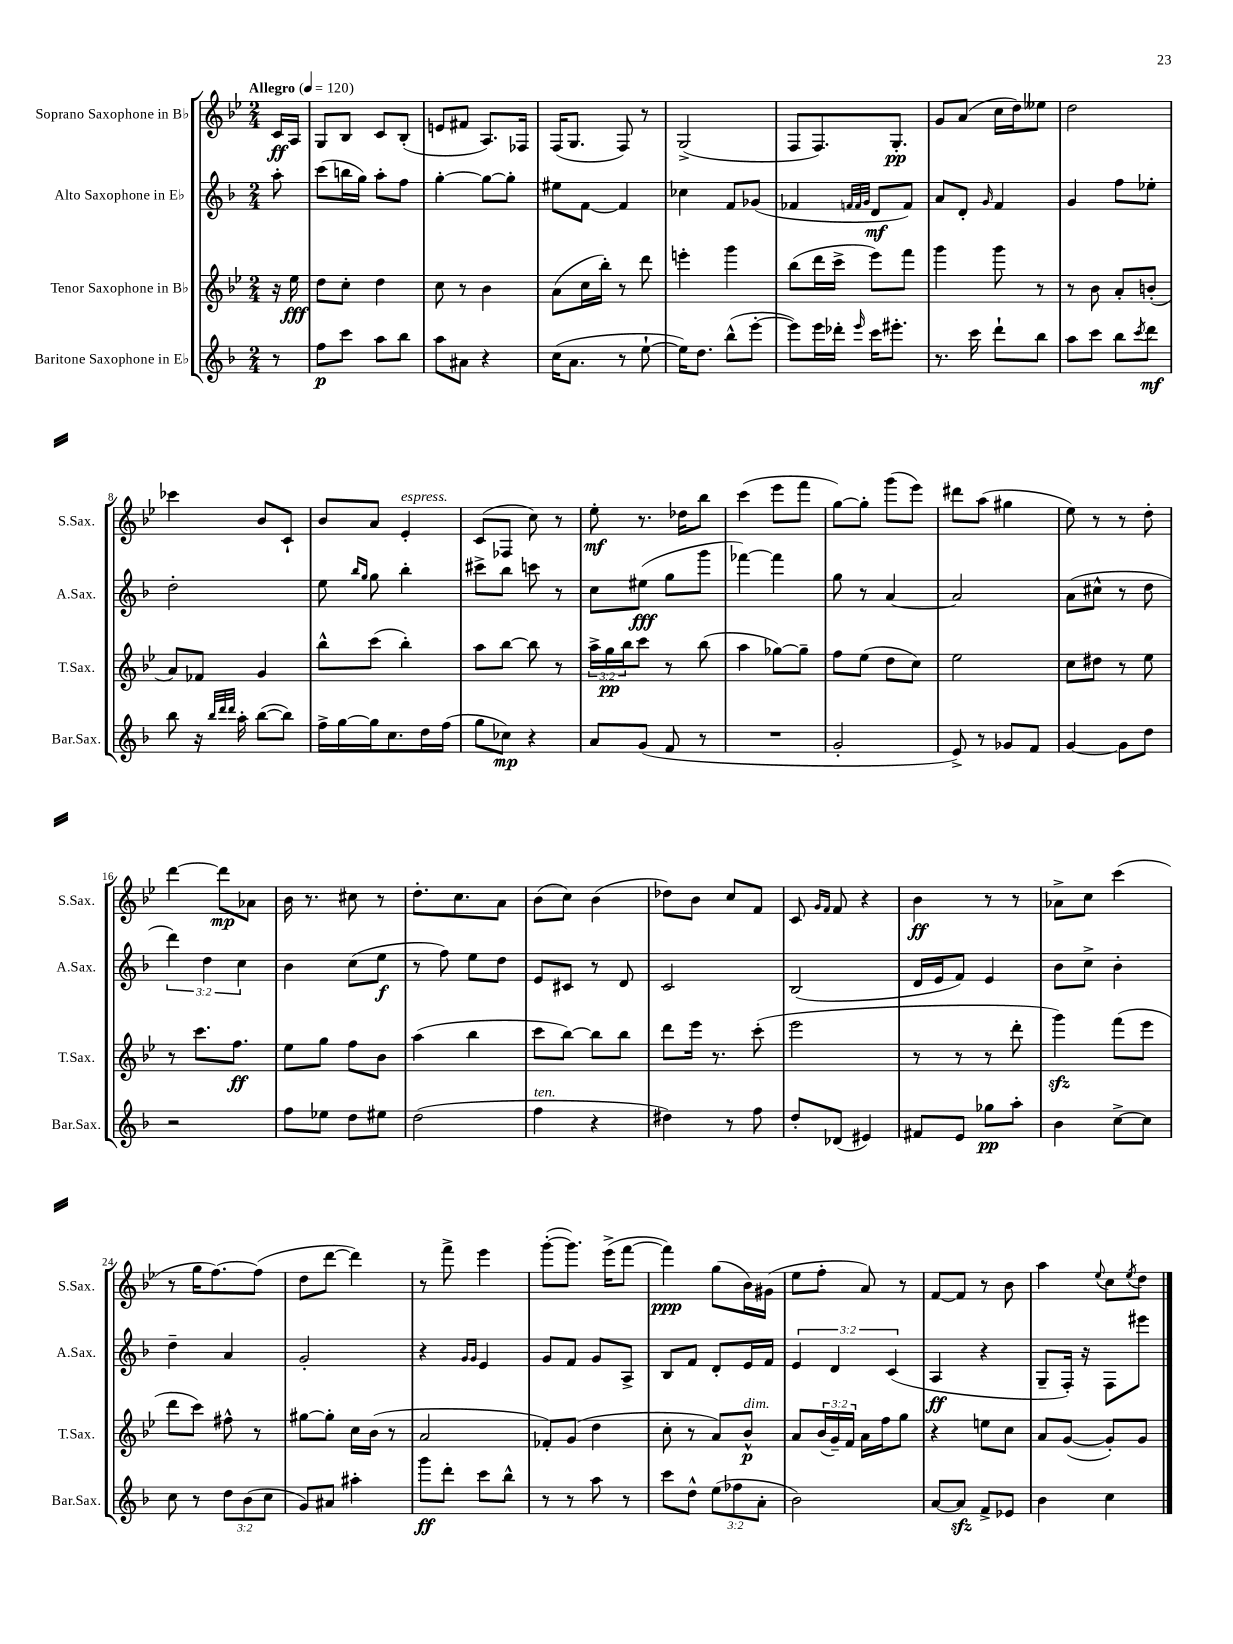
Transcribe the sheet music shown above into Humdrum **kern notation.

**kern	**kern	**kern	**kern
*staff4	*staff3	*staff2	*staff1
*clefG2	*clefG2	*clefG2	*clefG2
*k[b-]	*k[b-e-]	*k[b-]	*k[b-e-]
*M2/4	*M2/4	*M2/4	*M2/4
*MM120	*MM120	*MM120	*MM120
8r	16r	8aa'	16c
.	16ee-	.	16A
=	=	=	=
8ff	8dd	(8ccc	8G
8ccc	8cc'	16bb	8B-
.	.	16gg)	.
8aa	4dd	8aa'	8c
8bb-	.	8ff	(8B-'
=	=	=	=
8aa	8cc	[4gg'	8e
8a#	8r	.	8f#
4r	4b-	8gg_	8.A)
.	.	8gg']	.
.	.	.	16F-
=	=	=	=
(16cc	(8a	8ee#	(16F
8.a	.	.	8.G
.	16cc	[8f	.
.	16bb-')	.	.
8r	8r	4f]	8F)
[8ee`	8ddd	.	8r
=	=	=	=
16ee])	4eee'	4cc-	(2G^
8.dd	.	.	.
(8bb-^^	4ggg	8f	.
[8eee'	.	(8g-	.
=	=	=	=
8eee])	(8bb-	4f-	8F
16eee	16ddd	.	8.F)
16ddd-'	16ccc^	.	.
.	.	32qqf	.
.	.	32qqf	.
16qqeee	.	32qqg	.
16ccc	8eee-)	8d	.
8.eee#'	.	.	8.G'
.	8fff	8f)	.
=	=	=	=
8.r	4ggg	8a	8g
.	.	8d'	(8a
16ccc	.	.	.
.	.	16qqg	.
8ddd`	8ggg	4f	16cc
.	.	.	16dd)
8bb-	8r	.	8ee--
=	=	=	=
8aa	8r	4g	2dd
8ccc	8b-	.	.
8bb-	8a'	8ff	.
8qccc	.	.	.
8ddd	(8b'	8ee-'	.
=	=	=	=
8bb-	8a)	2dd'	4ccc-
16r	8f-	.	.
32qqbb-	.	.	.
32qqddd	.	.	.
32qqddd	.	.	.
16aa'	.	.	.
([8bb-	4g	.	8b-
8bb-])	.	.	8c`
=	=	=	=
16ff^	8bb-^^	8ee	8b-
[16gg	.	.	.
.	.	16qqbb-	.
.	.	16qqgg	.
16gg]	(8ccc	8gg	8a
8.cc	.	.	.
.	4bb-')	4bb-'	4e-'
16dd	.	.	.
(16ff	.	.	.
=	=	=	=
8gg	8aa	8ccc#^	(8c
8cc-)	[8bb-	8bb-	8F-
4r	8bb-]	8ccc	8cc)
.	8r	8r	8r
=	=	=	=
8a	24aa^	8cc	8ee-'
.	24gg	.	.
.	24bb-	.	.
(8g	8ccc	(8ee#	8.r
8f	8r	8gg	.
.	.	.	16dd-
8r	(8bb-	8ggg	8bb-
=	=	=	=
2r	4aa	[4fff-)	(4ccc
.	[8gg-)	4fff-]	8eee-
.	8gg-~]	.	8fff
=	=	=	=
2g'	8ff	8gg	[8gg)
.	(8ee-	8r	8gg']
.	8dd	[4a	(8ggg
.	8cc)	.	8eee-)
=	=	=	=
8e^)	2ee-	2a]	8ddd#
8r	.	.	(8aa
8g-	.	.	4gg#
8f	.	.	.
=	=	=	=
[4g	8cc	(8a	8ee-)
.	8dd#	8cc#^^	8r
8g]	8r	8r	8r
8dd	8ee-	8dd	8dd'
=	=	=	=
2r	8r	6ddd)	[4ddd
.	8.ccc	.	.
.	.	6dd	.
.	.	.	8ddd]
.	8.ff	.	.
.	.	6cc	.
.	.	.	8a-
=	=	=	=
8ff	8ee-	4b-	16b-
.	.	.	8.r
8ee-	8gg	.	.
8dd	8ff	(8cc	8cc#
8ee#	8b-	8ee	8r
=	=	=	=
(2dd	(4aa	8r	8.dd'
.	.	8ff)	.
.	.	.	8.cc
.	4bb-	8ee	.
.	.	8dd	8a
=	=	=	=
4ff	8ccc	8e	(8b-
.	[8bb-)	8c#	8cc)
4r	8bb-]	8r	(4b-
.	8bb-	8d	.
=	=	=	=
4dd#)	8ddd	2c	8dd-)
.	16eee-	.	8b-
.	8.r	.	.
8r	.	.	8cc
8ff	(8ccc'	.	8f
=	=	=	=
8dd'	2eee-	(2B-	8c
.	.	.	16qqg
.	.	.	16qqf
(8d-	.	.	8f
4e#)	.	.	4r
=	=	=	=
8f#	8r	16d	4b-
.	.	16e	.
8e	8r	8f)	.
8gg-	8r	4e	8r
8aa'	8ddd'	.	8r
=	=	=	=
4b-	4ggg)	8b-	8a-^
.	.	8cc^	8cc
[8cc^	(8fff	4b-'	(4ccc
8cc]	8eee-	.	.
=	=	=	=
8cc	8ddd	4dd~	8r
8r	8ccc)	.	16gg
.	.	.	[8.ff)
12dd	8ff#^^	4a	.
(12b-	.	.	.
.	8r	.	(8ff]
12cc	.	.	.
=	=	=	=
8g)	[8gg#	2g'	8dd
8a#	8gg#']	.	[8ddd
4aa#'	16cc	.	4ddd])
.	(16b-	.	.
.	8r	.	.
=	=	=	=
8ggg	2a	4r	8r
8ddd'	.	.	8fff^
.	.	16qqg	.
.	.	16qqg	.
8ccc	.	4e	4eee-
8bb-^^	.	.	.
=	=	=	=
8r	8f-')	8g	([8ggg'
8r	(8g	8f	8.ggg])
8aa	4dd	8g	.
.	.	.	(16eee-^
8r	.	8A^	[8fff
=	=	=	=
8ccc	8cc'	8B-	4fff])
8dd^^	8r	8f	.
(12ee	8a)	8d'	(8gg
12ff-	.	.	.
.	8b-^^	16e	16b-)
12a'	.	.	.
.	.	16f	(16g#
=	=	=	=
2b-)	8a	6e	8ee-
.	(24b-	.	8ff'
.	24g~)	6d	.
.	24f	.	.
.	16a	.	8a)
.	16ff	.	.
.	.	(6c	.
.	8gg	.	8r
=	=	=	=
[8a	4r	4A	[8f
8a]	.	.	8f]
8f^	8ee	4r	8r
8e-	8cc	.	8b-
=	=	=	=
4b-	8a	8G~	4aa
.	([8g	16F')	.
.	.	16r	.
.	.	.	8qqee-
4cc	8g'])	8F	8cc
.	.	.	8qee-
.	8g	8eee#	8dd
==	==	==	==
*-	*-	*-	*-
